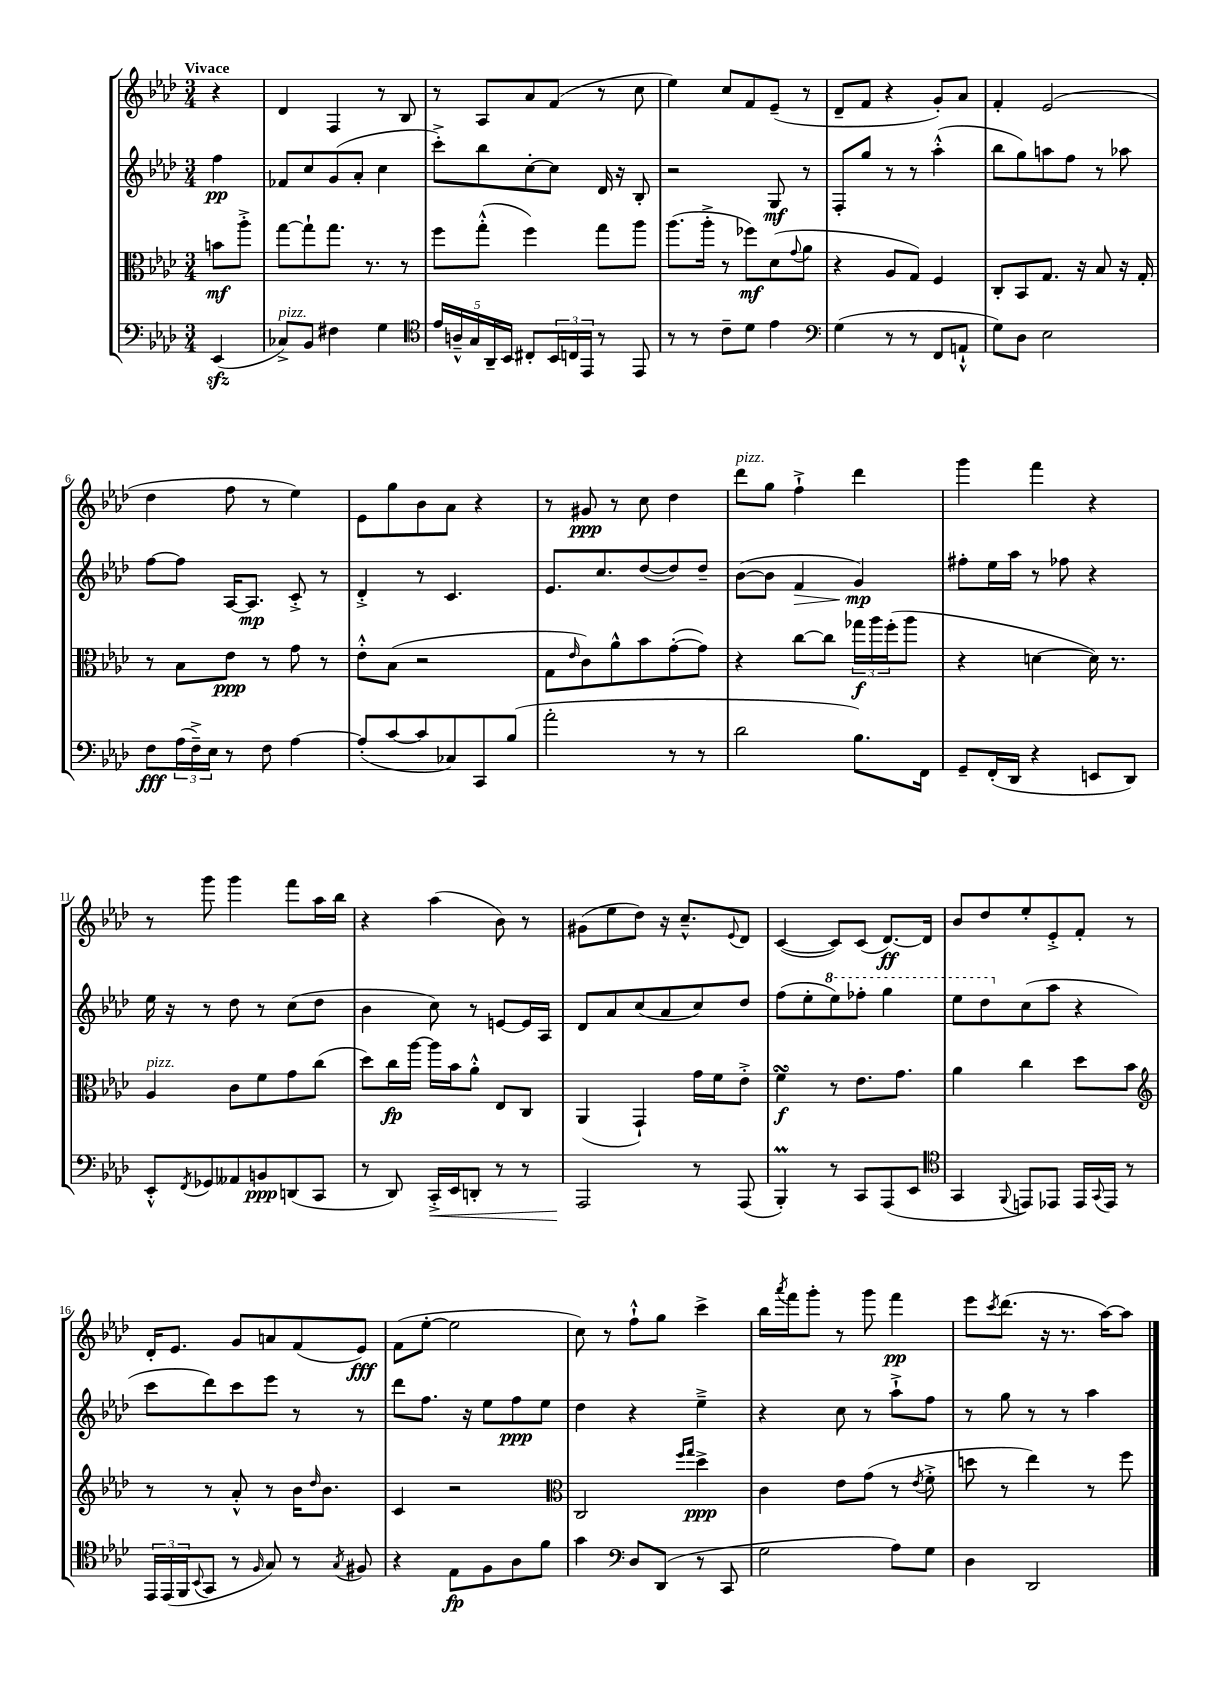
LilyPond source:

<<
\new StaffGroup <<
\new Staff = "s0" {
    \clef treble \key aes \major \numericTimeSignature \time 3/4 \partial 4 \tempo "Vivace"
    r4 |
    des'4 f4 r8 bes8 |
    r8 aes8 aes'8 f'8( r8 c''8 |
    ees''4) c''8 f'8 ees'8--( r8 |
    des'8-- f'8 r4 g'8-.) aes'8 |
    f'4-. ees'2( |
    des''4 f''8 r8 ees''4) |
    ees'8 g''8 bes'8 aes'8 r4 |
    r8 gis'8\ppp r8 c''8 des''4 |
    des'''8^\markup { \italic "pizz." } g''8 f''4-!-> des'''4 |
    g'''4 f'''4 r4 |
    r8 g'''8 g'''4 f'''8 aes''16 bes''16 |
    r4 aes''4( bes'8) r8 |
    gis'8( ees''8 des''8) r16 c''8.---^ \appoggiatura { ees'8 } des'8 |
    c'4~( c'8) c'8( des'8.~\ff) des'16 |
    bes'8 des''8 ees''8-. ees'8-.-> f'8-. r8 |
    des'16-. ees'8. g'8 a'8 f'8( ees'8\fff) |
    f'8( ees''8~-. ees''2 |
    c''8) r8 f''8-!-^ g''8 c'''4-> |
    bes''16 \acciaccatura { aes'''8 } f'''16 g'''8-. r8 g'''8 f'''4\pp |
    ees'''8 \acciaccatura { c'''8 } des'''8.( r16 r8. aes''16~) aes''8 \bar "|." |
}
\new Staff = "s1" {
    \clef treble \key aes \major \numericTimeSignature \time 3/4 \partial 4
    f''4\pp |
    fes'8 c''8 g'8( aes'8-. c''4 |
    c'''8-.->) bes''8 c''8~-. c''8 des'16 r16 bes8-. |
    r2 g8\mf r8 |
    f8-. g''8 r8 r8 aes''4-.-^( |
    bes''8 g''8) a''8 f''8 r8 aes''8 |
    f''8~ f''8 aes16~ aes8.\mp c'8-.-> r8 |
    des'4-.-> r8 c'4. |
    ees'8. c''8. des''8~( des''8) des''8-- |
    bes'8~( bes'8 f'4\> g'4\mp\!) |
    fis''8-. ees''16 aes''16 r8 fes''8 r4 |
    ees''16 r16 r8 des''8 r8 c''8( des''8 |
    bes'4 c''8) r8 e'8~ e'16 aes16 |
    des'8 aes'8 c''8( aes'8 c''8) des''8 |
    f''8( ees''8-. \ottava #1 ees'''8) fes'''8-. g'''4 |
    ees'''8 des'''8 \ottava #0 c''8( aes''8 r4 |
    c'''8 des'''8) c'''8 ees'''8 r8 r8 |
    des'''8 f''8. r16 ees''8 f''8\ppp ees''8 |
    des''4 r4 ees''4---> |
    r4 c''8 r8 aes''8-!-> f''8 |
    r8 g''8 r8 r8 aes''4 \bar "|." |
}
\new Staff = "s2" {
    \clef alto \key aes \major \numericTimeSignature \time 3/4 \partial 4
    b'8\mf aes''8-.-> |
    g''8~ g''8-! g''8. r8. r8 |
    f''8 g''8-.-^( f''4) g''8 aes''8 |
    aes''8.( aes''16-.-> r8 fes''8\mf) des'8( \appoggiatura { g'8 } aes'8 |
    r4 aes8 g8) f4 |
    c8-. bes,8 g8. r16 bes8 r16 g16-. |
    r8 bes8 ees'8\ppp r8 g'8 r8 |
    ees'8-.-^ bes8( r2 |
    g8 \grace { ees'16 } c'8) aes'8-^ bes'8 g'8~-.( g'8) |
    r4 c''8~ c''8 \tuplet 3/2 { ges''16\f aes''16 f''16-.( } aes''8 |
    r4 d'4~ d'16) r8. |
    aes4^\markup { \italic "pizz." } c'8 f'8 g'8 c''8( |
    des''8) c''16\fp aes''16~ aes''16 bes'16 aes'8-.-^ ees8 c8 |
    aes,4( g,4-!) g'16 f'16 ees'8-.-> |
    f'4\turn\f r8 ees'8. g'8. |
    aes'4 c''4 des''8 bes'8 |
    \clef treble r8 r8 aes'8-.-^ r8 bes'16 \grace { des''16 } bes'8. |
    c'4 r2 |
    \clef alto c2 \grace { f''16 g''16 } des''4->\ppp |
    c'4 ees'8 g'8( r8 \acciaccatura { ees'8 } f'8-.-> |
    d''8 r8 ees''4) r8 f''8 \bar "|." |
}
\new Staff = "s3" {
    \clef bass \key aes \major \numericTimeSignature \time 3/4 \partial 4
    ees,4\sfz( |
    ces8->^\markup { \italic "pizz." }) bes,8 fis4 g4 |
    \clef tenor \tuplet 5/4 { ees'16 a16---^ g16 aes,16-- bes,16 } cis8-. \tuplet 3/2 { bes,16 c16 ees,16 } r8 ees,8 |
    r8 r8 c'8-- des'8 ees'4 |
    \clef bass g4( r8 r8 f,8 a,8-!-^ |
    g8) des8 ees2 |
    f8\fff \tuplet 3/2 { aes16( f16--->) ees16 } r8 f8 aes4~ |
    aes8-.( c'8~ c'8 ces8) c,8 bes8( |
    aes'2-. r8 r8 |
    des'2 bes8.) f,16 |
    g,8-- f,16-.( des,16 r4 e,8 des,8) |
    ees,8-.-^ \acciaccatura { f,8 } ges,8 aeses,8 b,8\ppp d,8( c,8 |
    r8 des,8) c,16-.->\< ees,16 d,8-. r8 r8 |
    aes,,2\! r8 aes,,8( |
    bes,,4-.\prall) r8 c,8 aes,,8( ees,8 |
    \clef tenor g,4 \appoggiatura { f,8 } e,8) ees,8 ees,16 \appoggiatura { g,8 } ees,16 r8 |
    \tuplet 3/2 { ees,16 ees,16( f,16 } \appoggiatura { bes,8 } g,8 r8 \grace { f16 } g8) r8 \acciaccatura { g8 } fis8 |
    r4 ees8\fp f8 aes8 f'8 |
    g'4 \clef bass des8 des,8( r8 c,8 |
    g2 aes8) g8 |
    des4 des,2 \bar "|." |
}
>>
>>
